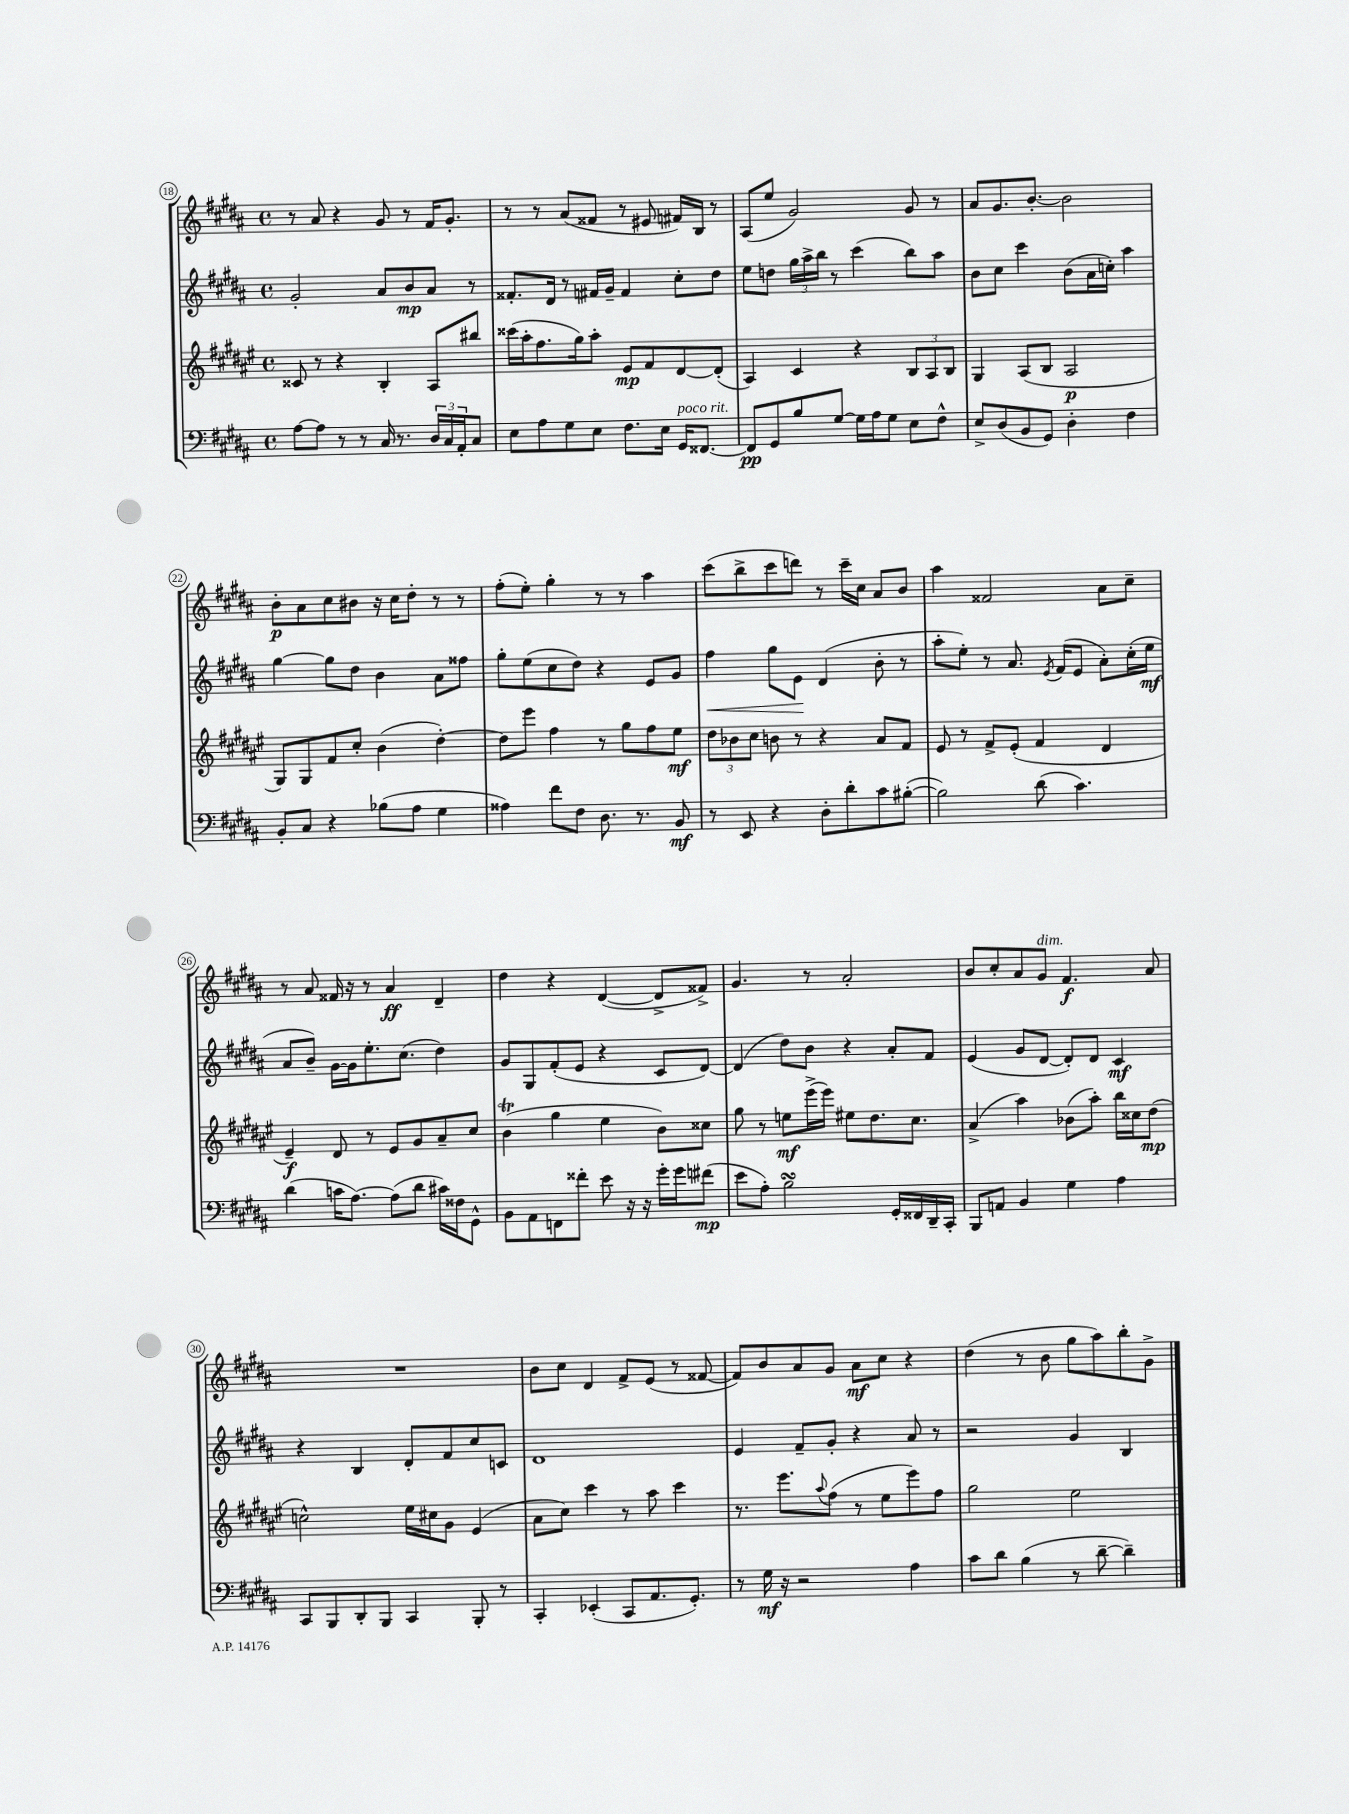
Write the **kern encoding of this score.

**kern	**kern	**kern	**kern
*staff4	*staff3	*staff2	*staff1
*clefF4	*clefG2	*clefG2	*clefG2
*k[f#c#g#d#a#]	*k[f#c#g#d#a#e#]	*k[f#c#g#d#a#]	*k[f#c#g#d#a#]
*M4/4	*M4/4	*M4/4	*M4/4
*met(c)	*met(c)	*met(c)	*met(c)
[8A#\L	8c##/	2g#'/	8r
8A#\]J	8r	.	8a#/
8r	4r	.	4r
8r	.	.	.
16C#/	4B'/	8a#/L	8g#/
8.r	.	.	.
.	.	8b/	8r
24D#/LL	8A#/L	8a#/J	16f#/LK
24C#/	.	.	.
.	.	.	8.g#'/J
24AA#'/J	.	.	.
8C#/J	8bb#/J	8r	.
=	=	=	=
8E\L	(16ccc##\LL	8.f##'/L	8r
.	16aa#'\J	.	.
8A#\	8.ff#\	.	8r
.	.	16d#/Jk	.
8G#\	.	8r	(8a#/L
.	16gg#\k)	.	.
8E\J	8aa#'\J	16f#/LL	8f##/J
.	.	16g#~/JJ	.
8.F#\L	8e#/L	4f#/	8r
.	8f#/	.	8e#/
16E\Jk	.	.	.
16GG#/LK	[8d#/	8cc#'\L	16f#/LL)
[8.FF##/J	.	.	16B/JJ
.	(8d#'/]J	8dd#\J	8r
=	=	=	=
8FF##/]L	4A#/)	8ee\L	(8A#/L
8GG#/	.	8dd\J	8ee/J
8B/	4c#/	24gg#\LL	2g#/)
.	.	24aa#^\	.
.	.	24bb\JJ	.
[8G#/J	.	8r	.
16G#\]LL	4r	(4ccc#\	.
16A#\J	.	.	.
8G#\J	.	.	.
8E\L	12B/L	8bb\L)	8g#/
.	12A#/	.	.
8F#^^\J	.	8aa#\J	8r
.	12B/J	.	.
=	=	=	=
8E^/L	4G#/	8b\L	8a#/L
(8D#/	.	8cc#\J	8.g#/
8BB/	(8A#/L	4ccc#\	.
.	.	.	[8.b'/J
8GG#/J)	8B/J	.	.
4D#'\	2A#/	(8b\L	2b\]
.	.	16a#\L	.
.	.	16cc'\JJ)	.
4F#\	.	4aa#\	.
=	=	=	=
8BB'/L	8G#/L)	[4gg#\	8b'\L
8C#/J	8G#/	.	8a#\
4r	8f#/	8gg#\]L	8cc#\
.	8cc#'/J	8dd#\J	8b#\J
(8B-\L	(4b\	4b\	16r
.	.	.	16cc#\LK
8A#\J	.	.	8dd#'\J
4G#\	[4dd#'\)	8a#\L	8r
.	.	8ff##\J	8r
=	=	=	=
4A##\)	8dd#\]L	8gg#'\L	(8ff#'\L
.	8eee#\J	(8ee\	8ee'\J)
8f#\L	4ff#\	8cc#\	4gg#'\
8F#\J	.	8dd#\J)	.
8.D#\	8r	4r	8r
.	8gg#\L	.	8r
8.r	.	.	.
.	8ff#\	8e/L	4aa#\
8BB/	8ee#\J	8g#/J	.
=	=	=	=
8r	12dd#\L	4ff#\	(8ccc#\L
.	12b-\	.	.
8EE/	.	.	8bb^\
.	12cc#\J	.	.
4r	8b\	8gg#\L	8ccc#\
.	8r	8e\J	8ddd\J)
8D#'\L	4r	(4d#/	8r
8d#'\	.	.	16ccc#~\LL
.	.	.	16cc#\JJ
8c#\	8a#/L	8b'\	8a#/L
([8B#'\J	8f#/J	8r	8b/J
=	=	=	=
2B#\])	8e#/	8aa#'\L	4aa#\
.	8r	8ee'\J)	.
.	8f#^/L	8r	2f##/
.	(8e#'/J	8.a#/	.
(8d#\	4f#/	.	.
.	.	8qe/	.
.	.	(16f#/LK	.
4.c#\)	.	8e/J	.
.	4d#/	8a#'\L)	8a#\L
.	.	(16cc#'\L	8cc#~\J
.	.	16ee\JJ	.
=	=	=	=
(4d#\	4e#~/)	8a#/L	8r
.	.	8b~/J)	8a#/
16c\LK	8d#/	[16g#\LL	16f##/
[8.A#\J)	.	16g#\]J	16r
.	8r	8.ee'\	8r
(8A#\]L	8e#/L	.	4a#/
.	.	(8.cc#\J	.
8d#\J	8g#/	.	.
16c#\LL)	8a#~/	4dd#\)	4d#~/
16F##\J	.	.	.
8GG#^^\J	8cc#/J	.	.
=	=	=	=
8BB\L	(4b\	8g#/L	4dd#\
8AA#\	.	8G#/	.
8FF\	4gg#\	(8f#'/	4r
8f##'\J	.	8e/J	.
8e\	4ee#\	4r	([4d#/
16r	.	.	.
16r	.	.	.
16g#'\LL	8b\L)	8c#/L	8d#^/]L
16g#\J	.	.	.
(8f#\J	8cc##\J	[8d#/J)	8f##^/J)
=	=	=	=
8e\L	8gg#\	(4d#/]	4.g#/
8A#'\J)	8r	.	.
2B\	8ee\L	8dd#\L)	.
.	(16eee#^\L	8b\J	8r
.	16eee#\JJ)	.	.
.	8ee#\L	4r	2a#'/
.	8.dd#\	.	.
16GG#'/LL	.	8a#'/L	.
16FF##/	8.cc#\J	.	.
16DD#~/	.	8f#/J	.
16CC#'/JJ	.	.	.
=	=	=	=
8BBB/L	(4a#^/	(4e/	8b/L
8AA/J	.	.	8cc#'/
4BB/	4aa#\)	8g#/L	8a#/
.	.	[8d#/J	8g#/J
4G#\	(8b-\L	8d#'/]L)	4.f#/
.	8aa#'\J)	8d#/J	.
4A#\	16bb\LL	4c#/	.
.	16cc##\J	.	.
.	(8dd#\J	.	8a#/
=	=	=	=
8CC#/L	2cc^^\)	4r	1r
8BBB/	.	.	.
8DD#'/	.	4B/	.
8BBB/J	.	.	.
4CC#/	16ee#\LL	8d#'/L	.
.	16cc#\J	.	.
.	8g#\J	8f#/	.
8BBB'/	(4e#/	8cc#/	.
8r	.	8c/J	.
=	=	=	=
4CC#'/	8a#\L	1d#	8b\L
.	8cc#\J)	.	8cc#\J
(4EE-'/	4ccc#\	.	4d#/
8CC#/L	8r	.	8f#^/L
8.AA#/	8aa#\	.	(8e/J
.	4ccc#\	.	8r
8.GG#'/J)	.	.	.
.	.	.	[8f##/
=	=	=	=
8r	8.r	4e/	8f##/]L)
16G#\	.	.	8b/
16r	8.eee#\L	.	.
2r	.	8f#~/L	8a#/
.	8qqaa#/	.	.
.	(8ff#\J	8g#'/J	8g#/J
.	8r	4r	8a#\L
.	8ee#\L	.	8cc#\J
4A#\	8eee#\)	8a#/	4r
.	8ff#\J	8r	.
=	=	=	=
8c#\L	2gg#\	2r	(4dd#\
8d#\J	.	.	.
(4B\	.	.	8r
.	.	.	8b\
8r	2ee#\	4g#/	8gg#\L
[8d#~\	.	.	8aa#\)
4d#~\])	.	4B/	8bb'\
.	.	.	8g#^\J
==	==	==	==
*-	*-	*-	*-
